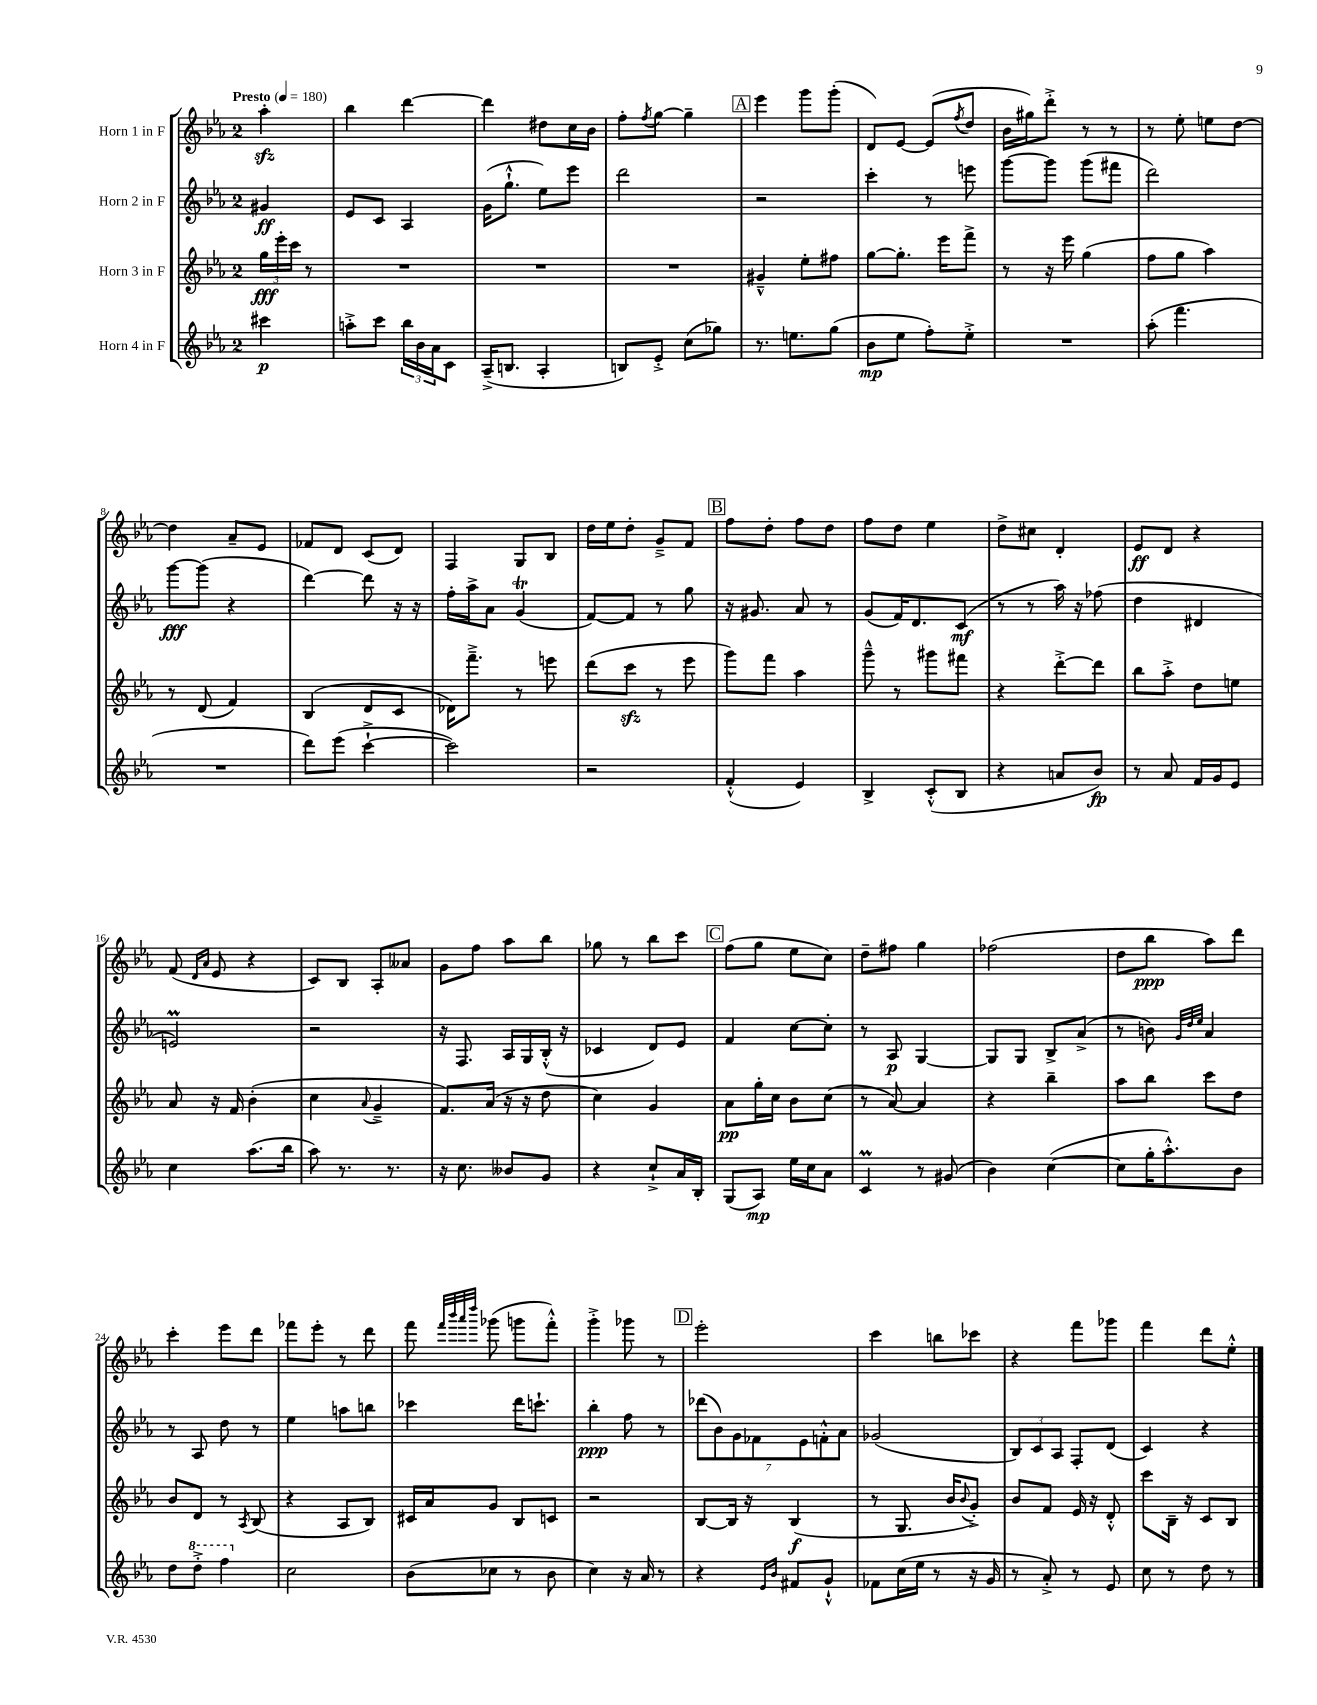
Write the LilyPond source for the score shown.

<<
\new StaffGroup <<
\new Staff = "s0" \with { instrumentName = "Horn 1 in F" } {
    \clef treble \key ees \major \once \override Staff.TimeSignature.style = #'single-digit \time 2/4 \partial 4 \tempo "Presto" 4 = 180
    aes''4-.\sfz |
    bes''4 d'''4~ |
    d'''4 dis''8 c''16 bes'16 |
    f''8-. \acciaccatura { f''8 } g''8~ g''4-- |
    \mark \markup { \box "A" } ees'''4 g'''8 g'''8-.( |
    d'8) ees'8~ ees'8( \acciaccatura { f''8 } d''8 |
    bes'16 gis''16) d'''8-.-> r8 r8 |
    r8 ees''8-. e''8 d''8~ |
    d''4 aes'8-- ees'8 |
    fes'8 d'8 c'8( d'8) |
    f4 g8 bes8 |
    d''16 ees''16 d''8-. g'8---> f'8 |
    \mark \markup { \box "B" } f''8 d''8-. f''8 d''8 |
    f''8 d''8 ees''4 |
    d''8-> cis''8 d'4-. |
    ees'8\ff d'8 r4 |
    f'8( \grace { d'16 aes'16 } ees'8 r4 |
    c'8) bes8 aes8-. aeses'8 |
    g'8 f''8 aes''8 bes''8 |
    ges''8 r8 bes''8 c'''8 |
    \mark \markup { \box "C" } f''8( g''8 ees''8 c''8) |
    d''8-- fis''8 g''4 |
    fes''2( |
    d''8 bes''8\ppp aes''8) d'''8 |
    c'''4-. ees'''8 d'''8 |
    fes'''8 ees'''8-. r8 d'''8 |
    f'''8 \grace { f'''32 bes'''32 aes'''32 d''''32 } ges'''8( g'''8 f'''8-.-^) |
    g'''4-.-> ges'''8 r8 |
    \mark \markup { \box "D" } ees'''2-. |
    c'''4 b''8 ces'''8 |
    r4 f'''8 ges'''8 |
    f'''4 d'''8 ees''8-.-^ \bar "|." |
}
\new Staff = "s1" \with { instrumentName = "Horn 2 in F" } {
    \clef treble \key ees \major \once \override Staff.TimeSignature.style = #'single-digit \time 2/4 \partial 4
    gis'4\ff |
    ees'8 c'8 aes4 |
    g'16( g''8.-!-^ ees''8) ees'''8 |
    d'''2 |
    \mark \markup { \box "A" } r2 |
    c'''4-. r8 e'''8 |
    g'''8~ g'''8 g'''8( fis'''8 |
    d'''2) |
    g'''8~\fff g'''8( r4 |
    d'''4~) d'''8 r16 r16 |
    f''16-. aes''16-> aes'8 g'4\trill( |
    f'8~) f'8 r8 g''8 |
    \mark \markup { \box "B" } r16 gis'8. aes'8 r8 |
    g'8( f'16) d'8. c'8\mf( |
    r8 r8 aes''16) r16 fes''8( |
    d''4 dis'4 |
    e'2\prall) |
    r2 |
    r16 f8. aes16 g16 bes16-.-^( r16 |
    ces'4 d'8) ees'8 |
    \mark \markup { \box "C" } f'4 c''8~ c''8-. |
    r8 aes8\p g4~ |
    g8 g8 bes8-> aes'8->( |
    r8 b'8) \grace { g'32 d''32 ees''32 } aes'4 |
    r8 aes8 d''8 r8 |
    ees''4 a''8 b''8 |
    ces'''4 d'''16 c'''8.-! |
    bes''4-.\ppp f''8 r8 |
    \mark \markup { \box "D" } \tuplet 7/4 { des'''8( bes'8) g'8 fes'8 ees'8 f'8-.-^ aes'8 } |
    ges'2( |
    \tuplet 3/2 { bes8) c'8 aes8 } f8-. d'8( |
    c'4) r4 \bar "|." |
}
\new Staff = "s2" \with { instrumentName = "Horn 3 in F" } {
    \clef treble \key ees \major \once \override Staff.TimeSignature.style = #'single-digit \time 2/4 \partial 4
    \tuplet 3/2 { g''16\fff ees'''16-. c'''16 } r8 |
    R2 |
    R2 |
    R2 |
    \mark \markup { \box "A" } gis'4---^ ees''8-. fis''8 |
    g''8~ g''8.-. ees'''16 f'''8-> |
    r8 r16 ees'''16 g''4( |
    f''8 g''8 aes''4) |
    r8 d'8( f'4) |
    bes4( d'8 c'8 |
    des'16) f'''8.---> r8 e'''8 |
    d'''8( c'''8\sfz r8 ees'''8 |
    \mark \markup { \box "B" } g'''8) f'''8 aes''4 |
    g'''8---^ r8 gis'''8 fis'''8 |
    r4 d'''8~-.-> d'''8 |
    bes''8 aes''8-.-> d''8 e''8 |
    aes'8 r16 f'16 bes'4-.( |
    c''4 \appoggiatura { aes'8 } g'4---> |
    f'8.) aes'16( r16 r16 d''8 |
    c''4) g'4 |
    \mark \markup { \box "C" } aes'8\pp g''16-. c''16 bes'8 c''8( |
    r8 aes'8~) aes'4 |
    r4 bes''4-- |
    aes''8 bes''8 c'''8 d''8 |
    bes'8 d'8 r8 \acciaccatura { aes8 } bes8( |
    r4 aes8 bes8) |
    cis'16 aes'16 g'8 bes8 c'8 |
    r2 |
    \mark \markup { \box "D" } bes8~ bes16 r16 bes4\f( |
    r8 g8. bes'16 \appoggiatura { bes'8 } g'8-.->) |
    bes'8 f'8 ees'16 r16 d'8-.-^ |
    c'''8 bes16-- r16 c'8 bes8 \bar "|." |
}
\new Staff = "s3" \with { instrumentName = "Horn 4 in F" } {
    \clef treble \key ees \major \once \override Staff.TimeSignature.style = #'single-digit \time 2/4 \partial 4
    cis'''4\p |
    a''8-.-> c'''8 \tuplet 3/2 { bes''16 bes'16 aes'16 } c'8 |
    aes16--->( b8. aes4-. |
    b8) ees'8-.-> c''8( ges''8) |
    \mark \markup { \box "A" } r8. e''8. g''8( |
    bes'8\mp ees''8 f''8-.) ees''8-.-> |
    R2 |
    aes''8-.( f'''4. |
    R2 |
    d'''8) ees'''8( c'''4~-!-> |
    c'''2) |
    r2 |
    \mark \markup { \box "B" } f'4-.-^( ees'4) |
    bes4-> c'8-.-^( bes8 |
    r4 a'8 bes'8\fp) |
    r8 aes'8 f'16 g'16 ees'8 |
    c''4 aes''8.( bes''16 |
    aes''8) r8. r8. |
    r16 c''8. beses'8 g'8 |
    r4 c''8-!-> aes'16 bes16-. |
    \mark \markup { \box "C" } g8( aes8\mp) ees''16 c''16 aes'8 |
    c'4\prall r8 gis'8( |
    bes'4) c''4~( |
    c''8 g''16-. aes''8.-.-^) bes'8 |
    d''8 \ottava #1 d'''8-.-> f'''4 \ottava #0 |
    c''2 |
    bes'8( ces''8 r8 bes'8 |
    c''4) r16 aes'16 r8 |
    \mark \markup { \box "D" } r4 \grace { ees'16 bes'16 } fis'8 g'8-!-^ |
    fes'8 c''16( ees''16 r8 r16 g'16 |
    r8 aes'8-.->) r8 ees'8 |
    c''8 r8 d''8 r8 \bar "|." |
}
>>
>>
